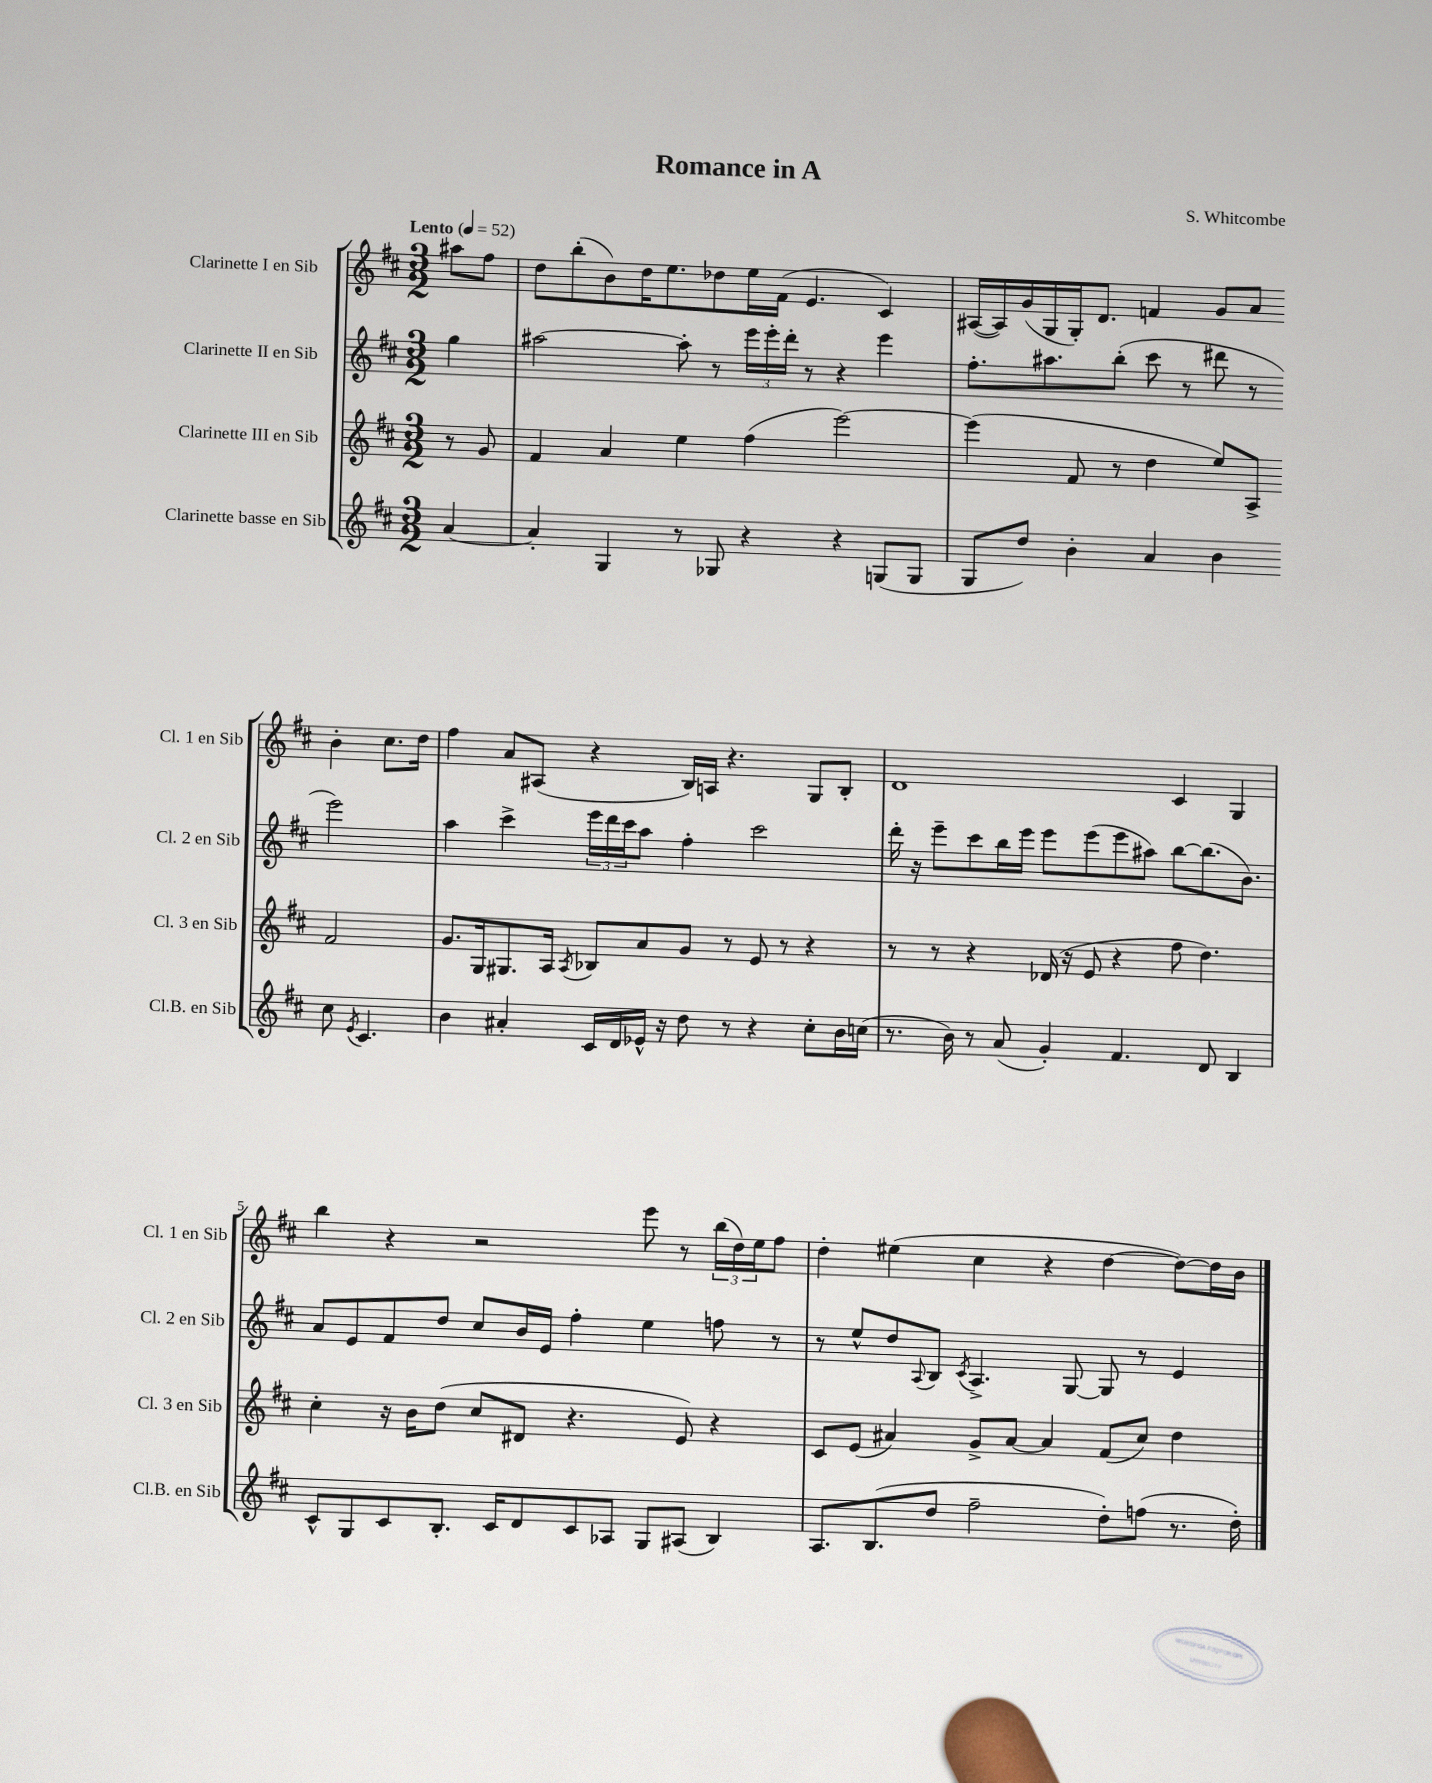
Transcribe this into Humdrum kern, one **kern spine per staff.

**kern	**kern	**kern	**kern
*part4	*part3	*part2	*part1
*staff4	*staff3	*staff2	*staff1
*I"Clarinette basse en Sib	*I"Clarinette III en Sib	*I"Clarinette II en Sib	*I"Clarinette I en Sib
*I'Cl.B. en Sib	*I'Cl. 3 en Sib	*I'Cl. 2 en Sib	*I'Cl. 1 en Sib
*clefG2	*clefG2	*clefG2	*clefG2
*k[f#c#]	*k[f#c#]	*k[f#c#]	*k[f#c#]
*M3/2	*M3/2	*M3/2	*M3/2
*MM52	*MM52	*MM52	*MM52
=	=	=	=
!	!	!	!LO:TX:a:B:t=Lento
[4a/	8r	4gg\	8aa#X\L
.	8g/	.	8ff#\J
=1	=1	=1	=1
4a'/]	4f#/	[2aa#X\	8dd\L
.	.	.	(8bb'\
4G/	4a/	.	8b\)
.	.	.	16dd\K
.	.	.	8.ee\
8r	4ee\	8aa#'\]	.
8G-X/	.	8r	8dd-X\
4r	(4ff#\	24eee\LL	16ee\L
.	.	24eee'\	.
.	.	.	(16f#\JJ
.	.	24ddd'\JJ	.
.	.	8r	4.e/
4r	[2eee\)	4r	.
(8Gn/L	.	4eee\	4c#/)
8G/J	.	.	.
=2	=2	=2	=2
8G/L	(4eee\]	8.ff#'\L	([16A#X/LL
.	.	.	16A#/])
8dd/J)	.	.	(16g/
.	.	8.aa#X\	16G/
4b'\	8f#/	.	16G'/J)
.	.	.	8.d/J
.	8r	(8bb'\J	.
4a/	4dd\	8ccc#\	4fn/
.	.	8r	.
4b\	8ee/L)	8ddd#X\	8g/L
.	8A^/J	8r	8a/J
8cc#\	2f#/	2eee\)	4b'\
8qe/	.	.	.
4.c#/	.	.	.
.	.	.	8.cc#\L
.	.	.	16dd\Jk
!!LO:LB:g=z
=3	=3	=3	=3
4b\	8.g/L	4aa\	4ff#\
.	16G/k	.	.
4a#X'/	8.G#X/	4ccc#^\	8a/L
.	.	.	(8A#X/J
.	16A/Jk	.	.
.	8qA/	.	.
16c#/LL	8B-X/L	24eee\LL	4r
.	.	24ddd\	.
16d/	.	.	.
.	.	24ccc#\J	.
16e-X^^/JJ	8a/	8aa\J	.
16r	.	.	.
8dd\	8g/J	4ff#'\	16B/LL)
.	.	.	16An/JJ
8r	8r	.	4.r
4r	8e/	2ccc#\	.
.	8r	.	.
8cc#'\L	4r	.	8G/L
16b\L	.	.	8B'/J
(16ccn\JJ	.	.	.
=4	=4	=4	=4
8.r	8r	16ddd'\	1d
.	.	16r	.
.	8r	8eee~\L	.
16b\)	.	.	.
8r	4r	8ccc#\	.
(8a/	.	16bb\L	.
.	.	16eee\JJ	.
4g'/)	(16d-X/	8eee\L	.
.	16r	.	.
.	8e/	(8eee\	.
4.f#/	4r	8eee\	.
.	.	8aa#X\J)	.
.	8ff#\	[8bb\L	4c#/
8d/	4.dd\)	(8.bb\]	.
4B/	.	.	4G/
.	.	8.b\J)	.
!!LO:LB:g=z
=5	=5	=5	=5
8c#^^/L	4cc#'\	8a/L	4bb\
8G/	.	8e/	.
8c#/	16r	8f#/	4r
.	16b\KL	.	.
8.B'/J	(8dd\J	8dd/J	.
.	8cc#/L	8cc#/L	2r
16c#/KL	.	.	.
8d/	8d#X/J	16b/L	.
.	.	16e/JJ	.
8c#/	4.r	4ff#'\	.
8A-X/J	.	.	.
8G/L	.	4ee\	8eee\
(8A#X/J	8e/)	.	8r
4B/)	4r	8ffn\	(24bb\LL
.	.	.	24dd\)
.	.	.	24ee\J
.	.	8r	8ff#\J
=6	=6	=6	=6
8.A/L	8c#/L	8r	4dd'\
.	(8e/J	8ee^^/L	.
(8.B/	.	.	.
.	4a#X/)	8dd/	(4ee#X\
.	.	8qqA/	.
8dd/J	.	8B/J	.
.	.	8qc#/	.
2ff#~\	8g^/L	4.A^/	4cc#\
.	[8a#/J	.	.
.	4a#/]	.	4r
.	.	[8G/	.
8dd'\L)	(8f#/L	8G/]	[4dd\
(8ffn\J	8cc#/J)	8r	.
8.r	4dd\	4e/	8dd\L_)
.	.	.	16dd\L]
16dd'\)	.	.	16b\JJ
==	==	==	==
*-	*-	*-	*-
